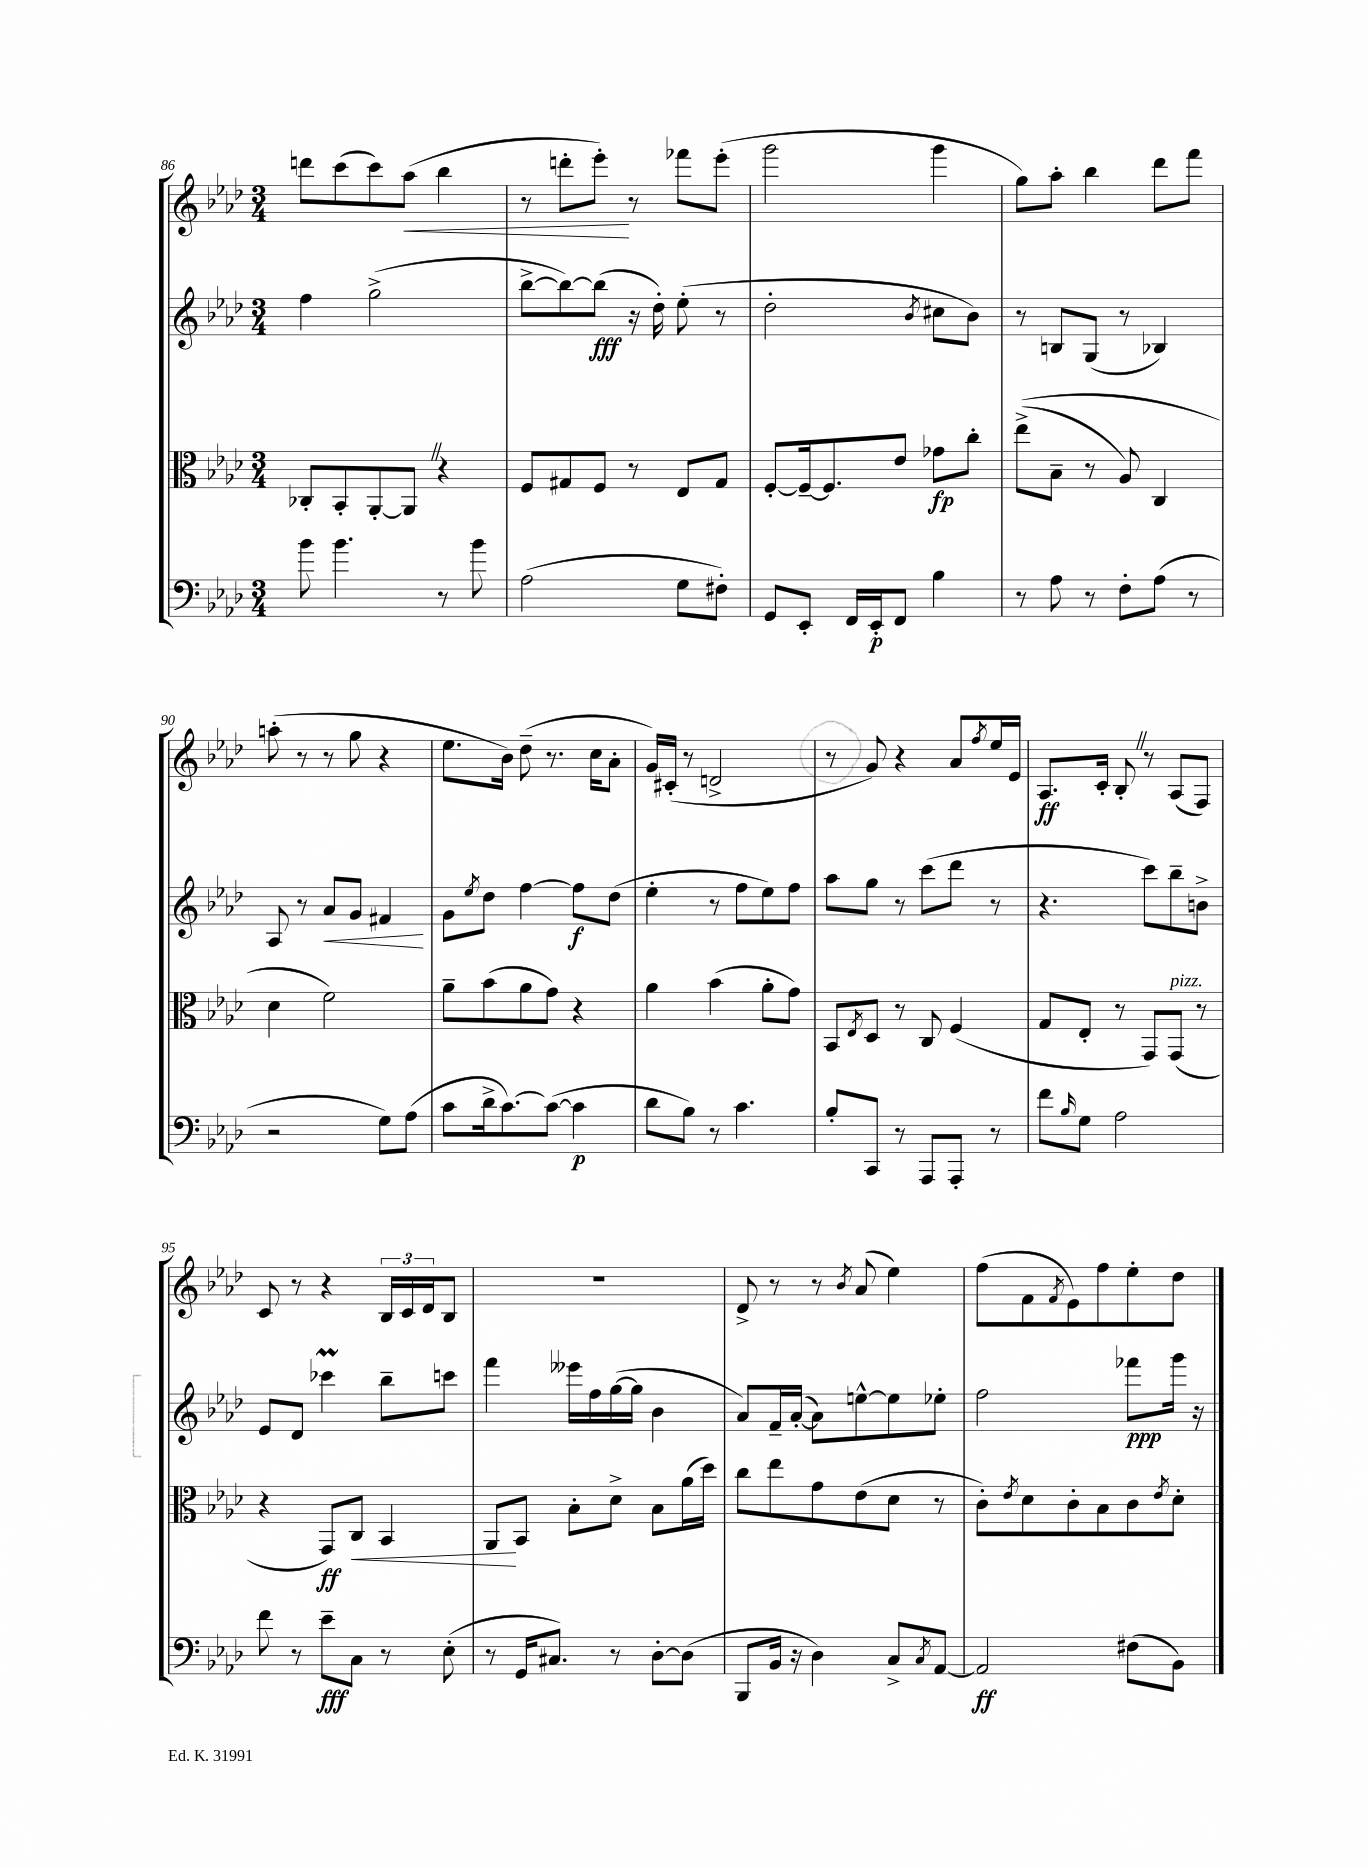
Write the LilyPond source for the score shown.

<<
\new StaffGroup <<
\new Staff = "s0" {
    \clef treble \key aes \major \numericTimeSignature \time 3/4
    d'''8 c'''8( c'''8) aes''8\<( bes''4 |
    r8 d'''8-. ees'''8-.\!) r8 fes'''8 ees'''8-.( |
    g'''2 g'''4 |
    g''8) aes''8-. bes''4 des'''8 f'''8 |
    a''8-.( r8 r8 g''8 r4 |
    ees''8. bes'16) des''8--( r8. c''16 aes'8-. |
    g'16) cis'16-.( r8 d'2-> |
    r8 g'8) r4 aes'8 \acciaccatura { f''8 } ees''16 ees'16 |
    aes8.\ff c'16-. bes8-. \once \override BreathingSign.text = \markup { \musicglyph "scripts.caesura.straight" } \breathe r8 aes8( f8) |
    c'8 r8 r4 \tuplet 3/2 { bes16 c'16 des'16 } bes8 |
    R2. |
    des'8-> r8 r8 \acciaccatura { bes'8 } aes'8( ees''4) |
    f''8( f'8 \acciaccatura { f'8 } ees'8) f''8 ees''8-. des''8 \bar "|." |
}
\new Staff = "s1" {
    \clef treble \key aes \major \numericTimeSignature \time 3/4
    f''4 g''2->( |
    bes''8~-> bes''8~) bes''8\fff( r16 des''16-.) ees''8-.( r8 |
    des''2-. \acciaccatura { bes'8 } cis''8 bes'8) |
    r8 b8 g8( r8 bes4) |
    aes8 r8 aes'8\< g'8 fis'4\! |
    g'8 \acciaccatura { ees''8 } des''8 f''4~ f''8\f des''8( |
    ees''4-. r8 f''8 ees''8) f''8 |
    aes''8 g''8 r8 c'''8( des'''8 r8 |
    r4. c'''8) bes''8-- b'8-> |
    ees'8 des'8 ces'''4\prall bes''8-- c'''8 |
    f'''4 eeses'''16 f''16 g''16~( g''16 bes'4 |
    aes'8) f'16-- aes'16~-.( aes'8) e''8~-^ e''8 ees''8-. |
    f''2 fes'''8\ppp g'''16 r16 \bar "|." |
}
\new Staff = "s2" {
    \clef alto \key aes \major \numericTimeSignature \time 3/4
    ces8-. bes,8-. aes,8~-. aes,8 \once \override BreathingSign.text = \markup { \musicglyph "scripts.caesura.straight" } \breathe r4 |
    f8 gis8 f8 r8 ees8 gis8 |
    f8~-. f16~-- f8. ees'8 ges'8\fp c''8-. |
    ees''8->(\( bes8-- r8 aes8) c4 |
    des'4 f'2\) |
    aes'8-- bes'8( aes'8 g'8) r4 |
    aes'4 bes'4( aes'8-. g'8) |
    bes,8 \acciaccatura { ees8 } des8 r8 c8 f4( |
    g8 ees8-. r8 g,8) g,8^\markup { \italic "pizz." }( r8 |
    r4 g,8\ff) c8\< bes,4 |
    aes,8\! bes,8 bes8-. des'8-> bes8 aes'16( des''16) |
    c''8 ees''8 g'8 ees'8( des'8 r8 |
    c'8-.) \acciaccatura { ees'8 } des'8 c'8-. bes8 c'8 \acciaccatura { ees'8 } des'8-. \bar "|." |
}
\new Staff = "s3" {
    \clef bass \key aes \major \numericTimeSignature \time 3/4
    bes'8 bes'4. r8 bes'8 |
    aes2( g8 fis8-.) |
    g,8 ees,8-. f,16 ees,16-.\p f,8 bes4 |
    r8 aes8 r8 f8-. aes8( r8 |
    r2 g8) aes8( |
    c'8 des'16-> c'8.~) c'8~( c'4\p |
    des'8 bes8) r8 c'4. |
    bes8-. c,8 r8 aes,,8 aes,,8-. r8 |
    f'8 \grace { bes16 } g8 aes2 |
    f'8 r8 ees'8--\fff c8 r8 ees8-.( |
    r8 g,16 cis8.) r8 des8~-. des8( |
    bes,,8 bes,16 r16 des4) c8-> \acciaccatura { c8 } aes,8~ |
    aes,2\ff fis8( bes,8) \bar "|." |
}
>>
>>
\layout { \context { \Score currentBarNumber = #86 } }
